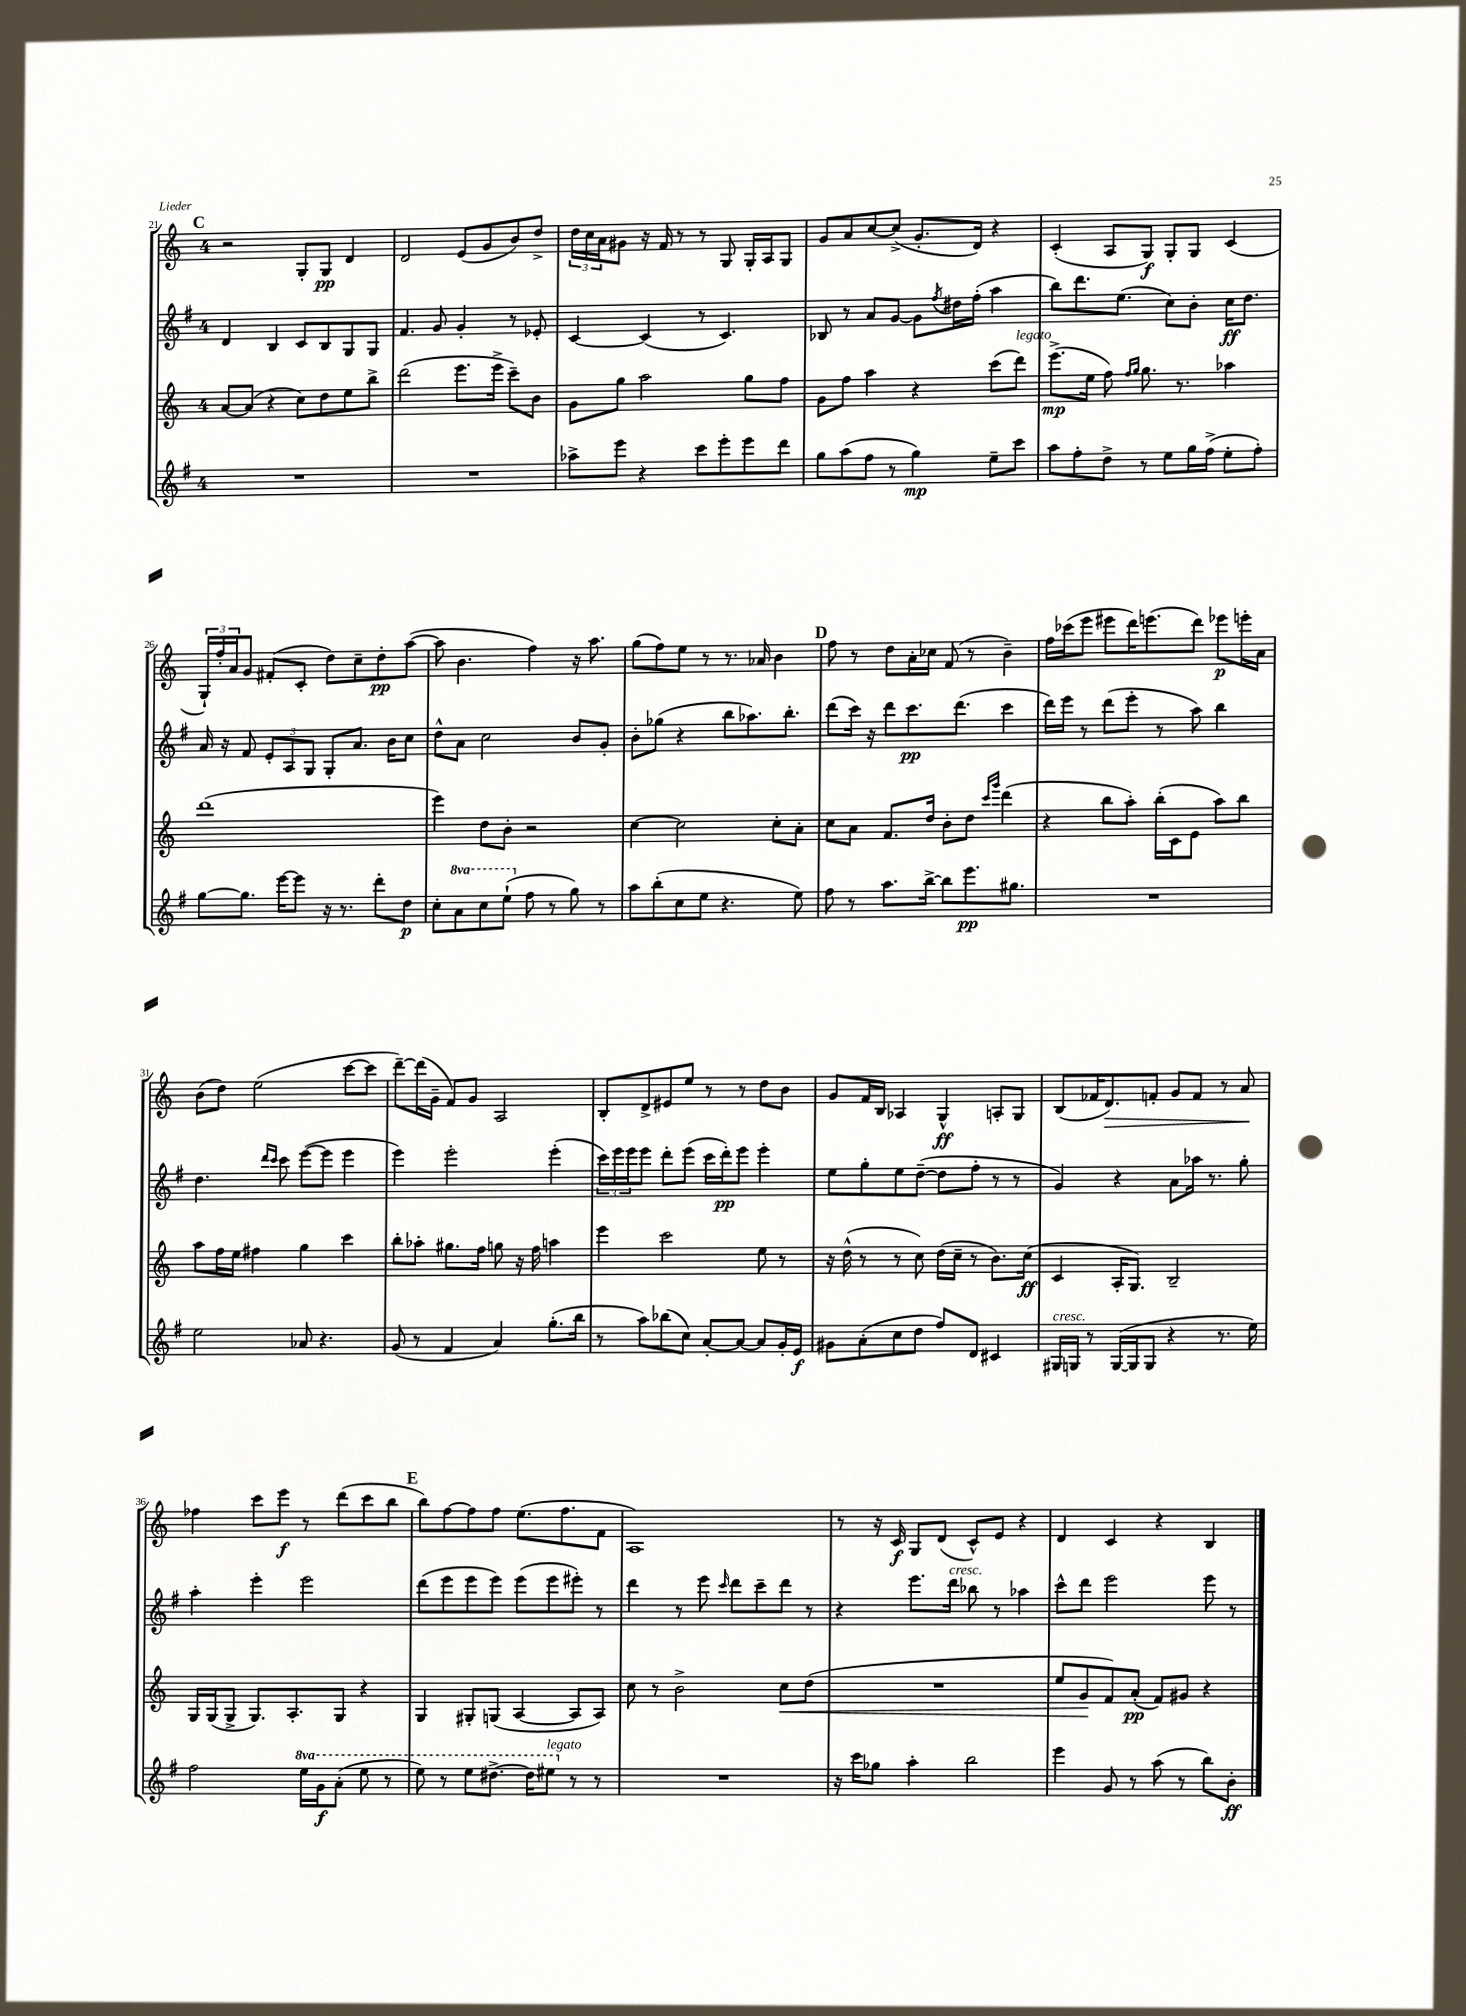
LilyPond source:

<<
\new StaffGroup <<
\new Staff = "s0" {
    \clef treble \key c \major \once \override Staff.TimeSignature.style = #'single-digit \time 4/4
    \mark \markup { \bold "C" } r2 g8-. g8\pp d'4 |
    d'2 e'8( g'8 b'8) d''8-> |
    \tuplet 3/2 { d''16 c''16 a'16 } gis'8 r16 f'16 r8 r8 g8 g16-. a16 g8 |
    g'8 a'8 c''8~ c''8->( g'8.-. d'16) r4 |
    c'4-.( a8 g8\f) g8-. g8 c'4( |
    \tuplet 3/2 { g16-!) f''16-. a'16 } g'8 fis'8-.( c'8-. d''8) c''8-- d''8-.\pp a''8~( |
    a''8 b'4. f''4) r16 a''8. |
    g''8( f''8) e''8 r8 r8. aes'16 b'4 |
    \mark \markup { \bold "D" } f''8 r8 d''8 a'16-. ces''16 f'8( r8 b'4--) |
    f''16 ces'''16( e'''8 eis'''8 d'''16) e'''8.( d'''8) ees'''8\p e'''16-. a'16 |
    b'8( d''8) e''2( c'''8~ c'''8 |
    d'''8~--) d'''16( g'16-- f'8) g'8 a2 |
    b8-. d'8-> eis'8 e''8 r8 r8 d''8 b'8 |
    g'8 f'16 b16 aes4 g4-^\ff a8-. g8 |
    b8( fes'16 d'8.\>) f'8-. g'8 f'8 r8 a'8\! |
    fes''4 c'''8 e'''8\f r8 d'''8( c'''8 b''8 |
    \mark \markup { \bold "E" } b''8) f''8~ f''8 f''8 e''8.( f''8. f'8 |
    a1) |
    r8 r16 c'16\f g8 d'8( c'8-^) e'8 r4 |
    d'4 c'4 r4 b4 \bar "|." |
}
\new Staff = "s1" {
    \clef treble \key g \major \once \override Staff.TimeSignature.style = #'single-digit \time 4/4
    \mark \markup { \bold "C" } d'4 b4 c'8 b8 g8 g8 |
    fis'4. g'8 g'4-. r8 ees'8-. |
    c'4~ c'4( r8 c'4.) |
    bes8 r8 a'8 g'8~ g'8 \acciaccatura { fis''8 } dis''16 fis''16-.( a''4 |
    b''8) d'''8. e''8.( c''8) b'8-. c''16\ff d''8. |
    a'16 r16 fis'8 \tuplet 3/2 { e'8-. a8 g8 } g8-. a'8. b'16 c''8 |
    d''8-^ a'8 c''2 b'8 g'8-. |
    b'8-. ges''8( r4 b''8 aes''8.) b''8.-. |
    \mark \markup { \bold "D" } d'''8( c'''16) r16 d'''8 c'''8.\pp d'''8.( c'''4 |
    d'''16) e'''16 r8 d'''8( e'''8-. r8 a''8) b''4 |
    d''4. \grace { d'''16 c'''16 } c'''8 e'''8~( e'''8 e'''4 |
    e'''4) e'''2-. e'''4-.( |
    \tuplet 3/2 { c'''16) e'''16 e'''16 } e'''8 d'''8-. e'''8( c'''16 d'''16-.\pp) e'''8 e'''4-. |
    e''8 g''8-. e''8 d''8~--( d''8 fis''8-. r8 r8 |
    g'4) r4 a'8 aes''16 r8. g''8-. |
    a''4-. e'''4-. e'''2 |
    \mark \markup { \bold "E" } d'''8( e'''8 e'''8 e'''8) e'''8( e'''8 eis'''8-.) r8 |
    d'''4 r8 e'''8 \grace { c'''16 } d'''8 c'''8-- d'''8 r8 |
    r4 e'''8. d'''16^\markup { \italic "cresc." } bes''8 r8 aes''4 |
    c'''8-^ d'''8 e'''2 e'''8 r8 \bar "|." |
}
\new Staff = "s2" {
    \clef treble \key c \major \once \override Staff.TimeSignature.style = #'single-digit \time 4/4
    \mark \markup { \bold "C" } a'8~ a'8( r4 c''8) d''8 e''8 b''8-> |
    d'''2( e'''8. e'''16-> c'''8--) b'8 |
    g'8 g''8 a''2 g''8 f''8 |
    g'8 f''8 a''4 r4 c'''8( d'''8^\markup { \italic "legato" }) |
    e'''8.->\mp( e''16 f''8) \grace { f''16 g''16 } g''8. r8. aes''4 |
    d'''1( |
    e'''4) d''8 b'8-. r2 |
    c''4~ c''2 c''8-. a'8-. |
    \mark \markup { \bold "D" } c''8 a'8 f'8. d''16 b'8-. d''8 \grace { c'''16 g'''16 } d'''4( |
    r4 b''8 a''8-.) b''16-.( c'16 e'8 a''8) b''8 |
    a''8 f''16 e''16 fis''4 g''4 c'''4 |
    b''8-. aes''8-. gis''8. f''16 g''8 r16 f''16 a''4 |
    e'''4 c'''2 e''8 r8 |
    r16 d''16-^( r8 r8 c''8) d''16( c''16-- r8 b'8.) c''16\ff( |
    c'4 a16-. g8.) b2-- |
    g16 g16( g8-> g8.) a8.-. g8 r4 |
    \mark \markup { \bold "E" } g4 gis8-. g8( a4~ a8 a8) |
    c''8 r8 b'2-> c''8\< d''8( |
    R1 |
    e''8 g'8\! f'8) a'8-.\pp( f'8) gis'8 r4 \bar "|." |
}
\new Staff = "s3" {
    \clef treble \key g \major \once \override Staff.TimeSignature.style = #'single-digit \time 4/4 \set Staff.ottavationMarkups = #ottavation-simple-ordinals
    \mark \markup { \bold "C" } R1 |
    R1 |
    aes''8-> e'''8 r4 c'''8 e'''8-. e'''8 d'''8 |
    g''8 a''8( fis''8 r8 g''4\mp) e''8-- c'''8 |
    a''8 fis''8-. d''8-> r8 e''8 g''16 fis''16->( e''8-. fis''8-.) |
    g''8~ g''8. e'''16~ e'''8 r16 r8. d'''8-. d''8\p |
    c''8-. \ottava #1 a''8 c'''8 e'''8-!( \ottava #0 fis''8 r8 g''8) r8 |
    a''8 b''8-.( c''8 e''8 r4. e''8) |
    \mark \markup { \bold "D" } fis''8 r8 a''8. b''16~-> b''8 e'''8.\pp gis''8. |
    R1 |
    e''2 aes'8 r4. |
    g'8( r8 fis'4 a'4) g''8.-.( b''16 |
    r8 a''8) bes''8( c''8) a'8~-. a'8~ a'8 g'16-. e'16\f |
    gis'8 a'8-.( c''8 d''8 fis''8) d'8 cis'4 |
    gis16^\markup { \italic "cresc." } g16 r8 g16~( g16 g8 r4 r8. e''16) |
    fis''2 \ottava #1 e'''16 g''16\f a''8-.( e'''8 r8 |
    \mark \markup { \bold "E" } e'''8) r8 e'''8 dis'''8.~-> dis'''16 eis'''8^\markup { \italic "legato" } \ottava #0 r8 r8 |
    R1 |
    r16 c'''16 ges''8 a''4-. b''2 |
    e'''4 g'8 r8 a''8( r8 b''8) b'8-.\ff \bar "|." |
}
>>
>>
\layout { \context { \Score currentBarNumber = #21 } }
